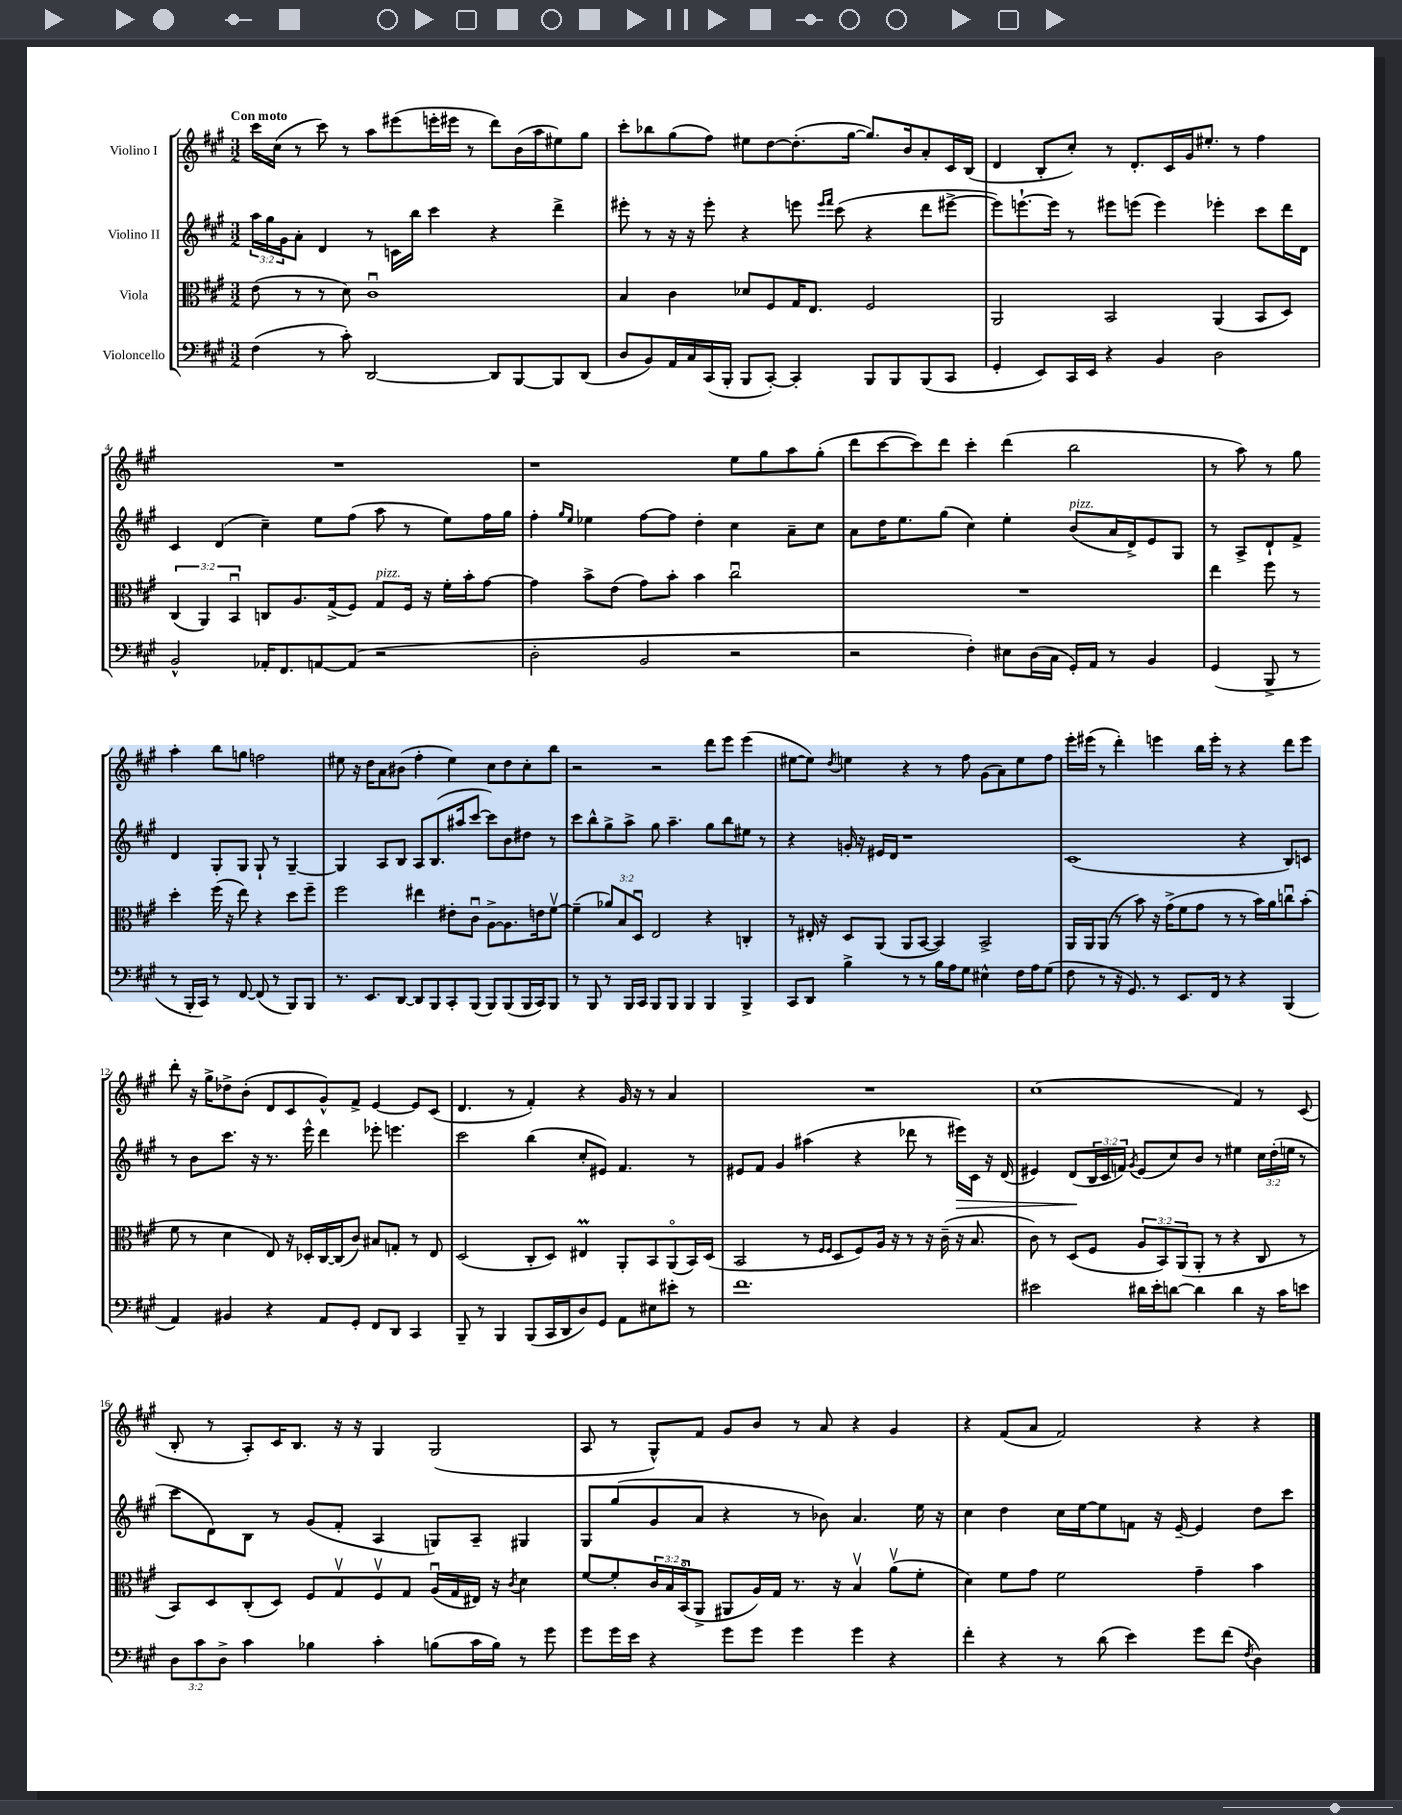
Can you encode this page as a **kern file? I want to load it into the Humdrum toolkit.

**kern	**kern	**kern	**dynam	**kern
*part4	*part3	*part2	*part2	*part1
*staff4	*staff3	*staff2	*staff2	*staff1
*I"Violoncello	*I"Viola	*I"Violino II	*	*I"Violino I
*clefF4	*clefC3	*clefG2	*	*clefG2
*k[f#c#g#]	*k[f#c#g#]	*k[f#c#g#]	*	*k[f#c#g#]
*M3/2	*M3/2	*M3/2	*	*M3/2
=1	=1	=1	=1	=1
!	!	!	!	!LO:TX:a:B:t=Con moto
(4F#\	(8e\	24aa\LL	.	16ccc#\LL
.	.	24gg#\	.	.
.	.	.	.	(16cc#\JJ
.	.	24g#\J	.	.
.	8r	8a'\J	.	8r
8r	8r	4d/	.	8ccc#\)
8c#'\)	8d\)	.	.	8r
[2DD/	1c#u	8r	.	8aa\L
.	.	16cn\LL	.	(8eee#X\
.	.	16bb\JJ	.	.
.	.	4ccc#\	.	16eeen'\L
.	.	.	.	16eee#X\JJ
.	.	.	.	8r
8DD/L]	.	4r	.	8ddd\L)
[8BBB/	.	.	.	(16b\L
.	.	.	.	16aa\J
8BBB/]	.	4ddd^\	.	8ee#X\)
(8DD/J	.	.	.	8gg#\J
=2	=2	=2	=2	=2
8D/L	4B/	8eee#X'\	.	8ccc#'\L
8BB/)	.	8r	.	8bb-X\
16AA/L	4c#\	16r	.	(8gg#\
16C#/	.	16r	.	.
(16CC#/	.	8eee#'\	.	8ff#\J)
16BBB'/JJ	.	.	.	.
8BBB/L	8d-X/L	4r	.	8ee#X\L
[8CC#'/J)	8F#/	.	.	[8dd\
4CC#'/]	16G#/K	8eeen\	.	(8.dd'\]
.	8.E/J	.	.	.
.	.	16qqeee/LL	.	.
.	.	16qqfff#/JJ	.	.
.	.	(8ccc#\	.	.
.	.	.	.	[16gg#\Jk
8BBB/L	2F#/	4r	.	8.gg#/L])
8BBB/	.	.	.	.
.	.	.	.	16b/k
(8BBB/	.	8ddd\L	.	8a'/
8CC#/J	.	[8eee#X^\J	.	16c#/L
.	.	.	.	(16B/JJ
=3	=3	=3	=3	=3
4GG#'/	2AA/	8eee#\L])	.	4d/
.	.	[8.eeen`\	.	.
8EE/L)	.	.	.	8B'/L
.	.	16eee\Jk]	.	.
16CC#/L	.	8r	.	8cc#'/J)
16EE/JJ	.	.	.	.
4r	2BB/	8eee#X\L	.	8r
.	.	(8eeen\J	.	8.d'/L
4BB/	.	4eee\)	.	.
.	.	.	.	16c#/L
.	.	.	.	16g#/J
.	.	.	.	8.ee#X'/J
2D\	(4AA/	4eee-X'\	.	.
.	.	.	.	8r
.	8BB/L	8ccc#\L	.	4ff#\
.	8D/J)	16ddd\L	.	.
.	.	16d\JJ	.	.
!!LO:LB:g=z
=4	=4	=4	=4	=4
2BB^^/	(6C#/	4c#/	.	1.r
.	6AA/)	.	.	.
.	.	(4d/	.	.
.	6BBu/	.	.	.
16AA-X'/KL	8Cn/L	4cc#~\)	.	.
8.FF#/	.	.	.	.
.	8.A/	.	.	.
[8AAn/	.	8ee\L	.	.
.	(16G#^/k	.	.	.
(8AA/J]	8F#/J)	(8ff#\J	.	.
!	!LO:TX:a:i:t=pizz.	!	!	!
2r	8G#/L	8aa\	.	.
.	16F#/Jk	8r	.	.
.	16r	.	.	.
.	16f#'\LL	8ee\L)	.	.
.	16b'\J	.	.	.
.	[8g#\J	16ff#\L	.	.
.	.	16gg#\JJ	.	.
=5	=5	=5	=5	=5
2D'\	4g#\]	4ff#'\	.	1r
.	.	16qqgg#/LL	.	.
.	.	16qqee/JJ	.	.
.	8b^\L	4ee-X\	.	.
.	(8e\J	.	.	.
2BB/	8g#\L)	[8ff#\L	.	.
.	8b'\J	8ff#\J]	.	.
.	4b\	4dd'\	.	.
2r	2cc#u\	4cc#\	.	8ee\L
.	.	.	.	8gg#\
.	.	8a~\L	.	8aa\
.	.	8cc#\J	.	(8gg#'\J
=6	=6	=6	=6	=6
2r	1.r	8a\L	.	8ddd\L
.	.	16dd\K	.	[8ccc#\
.	.	8.ee\	.	.
.	.	.	.	8ccc#\])
.	.	(8gg#\J	.	8ddd\J
4F#'\)	.	4cc#\)	.	4ccc#'\
8E#X\L	.	4ee'\	.	(4ddd\
(16D\L	.	.	.	.
16C#\JJ	.	.	.	.
!	!	!LO:TX:a:i:t=pizz.	!	!
16GG#'/LL)	.	(8b/L	.	2bb\
16AA/JJ	.	.	.	.
8r	.	16a/L	.	.
.	.	16d^/J)	.	.
4BB/	.	8e/	.	.
.	.	8G#/J	.	.
=7	=7	=7	=7	=7
(4GG#/	4ee\	8r	.	8r
.	.	8A^/L	.	8aa\)
8BBB^/	8ff#\	8d`/	.	8r
8r	8r	8f#^/J	.	8gg#\
8r	4dd'\	4d/	.	4aa'\
16BBB'/LL	.	.	.	.
16CC#/JJ)	.	.	.	.
8r	(16ff#\	8G#'/L	.	8bb\L
.	16r	.	.	.
[8FF#/	8ee\)	8G#/J	.	8ggn\J
(8FF#/]	4r	8G#`/	.	2ffn\
8r	.	8r	.	.
8BBB/L)	8dd\L	[4G#~/	.	.
8BBB/J	8ff#~\J	.	.	.
!!LO:LB:g=z
=8	=8	=8	=8	=8
8.r	2ff#\	4G#/]	.	8ee#X\
.	.	.	.	16r
8.EE/L	.	.	.	16dd\KL
.	.	8A/L	.	8a\
[8DD/J	.	8B/J	.	(8b#X\J
8DD/L]	4ee#X\	8A/L	.	4ff#'\
8BBB/	.	(8.B/	.	.
8CC#'/	8e#X'\L	.	.	4ee#\)
.	.	16aa#X/k	.	.
(8BBB/J	8c#u\J	[8ccc#/J	.	.
8BBB/L)	[8A^\L	8ccc#\L])	.	8cc#\L
(8BBB/	8.A\]	8b\	.	8dd\
16BBB/L	.	8dd#X\J	.	8cc#'\
16CC#/J)	16en\k	.	.	.
8BBB/J	[8f#v\J	8r	.	8bb\J
=9	=9	=9	=9	=9
8r	(4f#~\]	8ccc#\L	.	2r
8BBB/	.	8bb^^\	.	.
8r	12a-X/L)	8gg#^\	.	.
.	12B/	.	.	.
16BBB/LL	.	8aa^\J	.	.
.	12Du/J	.	.	.
16CC#/JJ	.	.	.	.
8BBB/L	2E/	8gg#\	.	2r
8BBB/J	.	4.aa~\	.	.
4BBB/	.	.	.	.
4BBB/	4r	8gg#\L	.	8ddd\L
.	.	8bb\	.	8eee\J
4BBB^/	4Cn'/	8ee#X\J	.	(4eee\
.	.	8r	.	.
=10	=10	=10	=10	=10
8CC#/L	8r	4r	.	[8ee#X\L
8DD/J	16E#X'/	.	.	8ee#\J])
.	16r	.	.	.
.	.	.	.	8qdd/
4B^\	8D/L	16gn'/	.	4een\
.	.	16r	.	.
.	(8AA/J	16e#X/LL	.	.
.	.	16d/JJ	.	.
8r	8AA/L	1r	.	4r
8r	[8BB/J	.	.	.
16B\LL	4BB/])	.	.	8r
16A\J	.	.	.	.
8G#\J	.	.	.	8ff#\
4E#X^^\	2BB^/	.	.	(8g#\L
.	.	.	.	8a\)
16F#\LL	.	.	.	8ee\
16A\J	.	.	.	.
(8G#\J	.	.	.	8ff#\J
=11	=11	=11	=11	=11
8F#\	16AA/LL	(1c#	.	16eee'\LL
.	16AA/J	.	.	(16eee#X\JJ
8r	(8AA/J	.	.	8r
16r	8r	.	.	4ddd'\)
8.GG#/)	.	.	.	.
.	8b\)	.	.	.
8r	16r	.	.	4eeen\
.	(16g#^\KL	.	.	.
8.EE/L	8f#\	.	.	.
.	8g#\J	.	.	16bb\LL
16FF#/Jk	.	.	.	16eee'\JJ
8r	8r	.	.	8r
4r	8r	4r	.	4r
.	16b\LL)	.	.	.
.	16a\J	.	.	.
(4BBB/	8ccnu\	8B/L)	.	8ddd\L
.	(8b'\J	8cn/J	.	8eee\J
!!LO:LB:g=z
=12	=12	=12	=12	=12
4AA/)	8f#\	8r	.	8ddd'\
.	8r	8b\L	.	16r
.	.	.	.	16gg#^\KL
4BB#X/	4d\	8.ccc#\J	.	8dd-X^\
.	.	.	.	(8b'\J
.	.	16r	.	.
4r	8E/)	8.r	.	8d/L
.	16r	.	.	8c#/
.	16D-X'/LL	16eee^^\	.	.
8AA/L	[16C#/	4ddd\	.	8g#^^/)
.	(16C#/J]	.	.	.
8GG#'/J	8c#/J)	.	.	8f#^/J
8FF#/L	8B#X/L	8eee-X'\	.	[4e/
8DD/J	8Gn'/J	4.eeen\	.	.
4CC#/	8r	.	.	8e/L]
.	8E/	.	.	(8c#/J
=13	=13	=13	=13	=13
8BBB~/	(2D/	2ccc#\	.	4.d/
8r	.	.	.	.
4BBB/	.	.	.	.
.	.	.	.	8r
(8BBB/L	8C#'/L	(4bb\	.	4f#'/)
16CC#/L	8D/J)	.	.	.
16DD/J	.	.	.	.
8D/)	4E#Xm/	8cc#'/L	.	4r
8GG#/J	.	8e#X/J)	.	.
8AA\L	8AA'/L	4.f#/	.	16g#/
.	.	.	.	16r
8E#X\	8BB/	.	.	8r
8e#X'\J	(8AA/	.	.	4a/
8r	16BB/L)	8r	.	.
.	(16D/JJ	.	.	.
=14	=14	=14	=14	=14
1.f#	2BB/	8e#X/L	.	1.r
.	.	8f#/J	.	.
.	.	4g#/	.	.
.	8r	(4aa#X\	.	.
.	16qqF#/LL	.	.	.
.	16qqF#/JJ	.	.	.
.	8D/L	.	.	.
.	8F#/)	4r	.	.
.	16A/Jk	.	.	.
.	16r	.	.	.
.	8r	8ddd-X\	.	.
.	16r	8r	.	.
.	(16c#~\	.	.	.
!	!	!	!LO:HP:b	!
.	16r	16eee#X\LL)	>	.
.	8.B/	16c#\JJ	.	.
.	.	16r	.	.
.	.	(16d/	.	.
=15	=15	=15	=15	=15
2e#X\	8c#\)	4e#X/)	.	(1cc#
.	8r	.	.	.
.	(8D/L	(8d/L	.	.
.	8F#/J	24B/L	]	.
.	.	24c#/	.	.
.	.	24fn/JJ)	.	.
.	.	8qg#/	.	.
16d#X\LL	12A/L	(8e#/L	.	.
16e#'\J	.	.	.	.
.	12BB/)	.	.	.
[8dn\J	.	8cc#/)	.	.
.	(12AA/	.	.	.
4d\]	8AA'/J	8b/J	.	.
.	8r	8r	.	.
4d\	4r	4ee#X\	.	4f#/)
16r	8C#/	24cc#\LL	.	8r
.	.	(24dd'\	.	.
16c#\KL	.	.	.	.
.	.	24een\JJ	.	.
8en\J	8r	8r	.	(8c#/
!!LO:LB:g=z
=16	=16	=16	=16	=16
12D\L	8BB/L)	8ccc#\L	.	8B'/
12c#\	.	.	.	.
.	8D/	8d\)	.	8r
12D^\J	.	.	.	.
4c#\	(8C#'/	8B\J	.	8A'/L)
.	8D/J)	8r	.	16c#/K
.	.	.	.	8.B/J
4B-X\	8F#/L	(8g#/L	.	.
.	8G#v/	8f#'/J	.	16r
.	.	.	.	16r
4c#'\	8F#v/	4A/	.	4G#/
.	8G#/J	.	.	.
(8Bn\L	(16Au/LL	8Gn/L)	.	(2G#/
.	16G#/	.	.	.
16c#\L	16E#X/JJ)	8A~/J	.	.
16B\JJ)	16r	.	.	.
.	8qc#/	.	.	.
8r	4d\	4G#X/	.	.
8g#\	.	.	.	.
=17	=17	=17	=17	=17
8g#\L	[8f#/L	8G#/L	.	8A/
16g#\L	8f#'/]	(8gg#/	.	8r
16e\JJ	.	.	.	.
4r	24c#/L	8g#/	.	8G#^^/L)
.	24B/	.	.	.
.	(24BB/J	.	.	.
.	8AA^/J	8a/J	.	8f#/J
8g#\L	8AA#X/L	4r	.	8g#/L
8g#\J	16A/L)	.	.	8b/J
.	16G#/JJ	.	.	.
4g#\	8.r	8r	.	8r
.	.	8b-X\)	.	8a/
.	16r	.	.	.
4g#\	4Bv/	4.a/	.	4r
4r	(8av\L	.	.	4g#/
.	8f#'\J	16ee\	.	.
.	.	16r	.	.
=18	=18	=18	=18	=18
4f#'\	4d\)	4cc#\	.	4r
4r	8f#\L	4dd\	.	(8f#/L
.	8g#\J	.	.	8a/J
8r	2f#\	16cc#\LL	.	2f#/)
.	.	[16ee\J	.	.
(8d\	.	8ee\]	.	.
4e\)	.	8fn\J	.	.
.	.	16r	.	.
.	.	[16e~/	.	.
8g#\L	4g#~\	4e/]	.	4r
(8f#\J	.	.	.	.
8qF#/	.	.	.	.
4D\)	4b\	8dd\L	.	4r
.	.	8ccc#\J	.	.
==	==	==	==	==
*-	*-	*-	*-	*-
